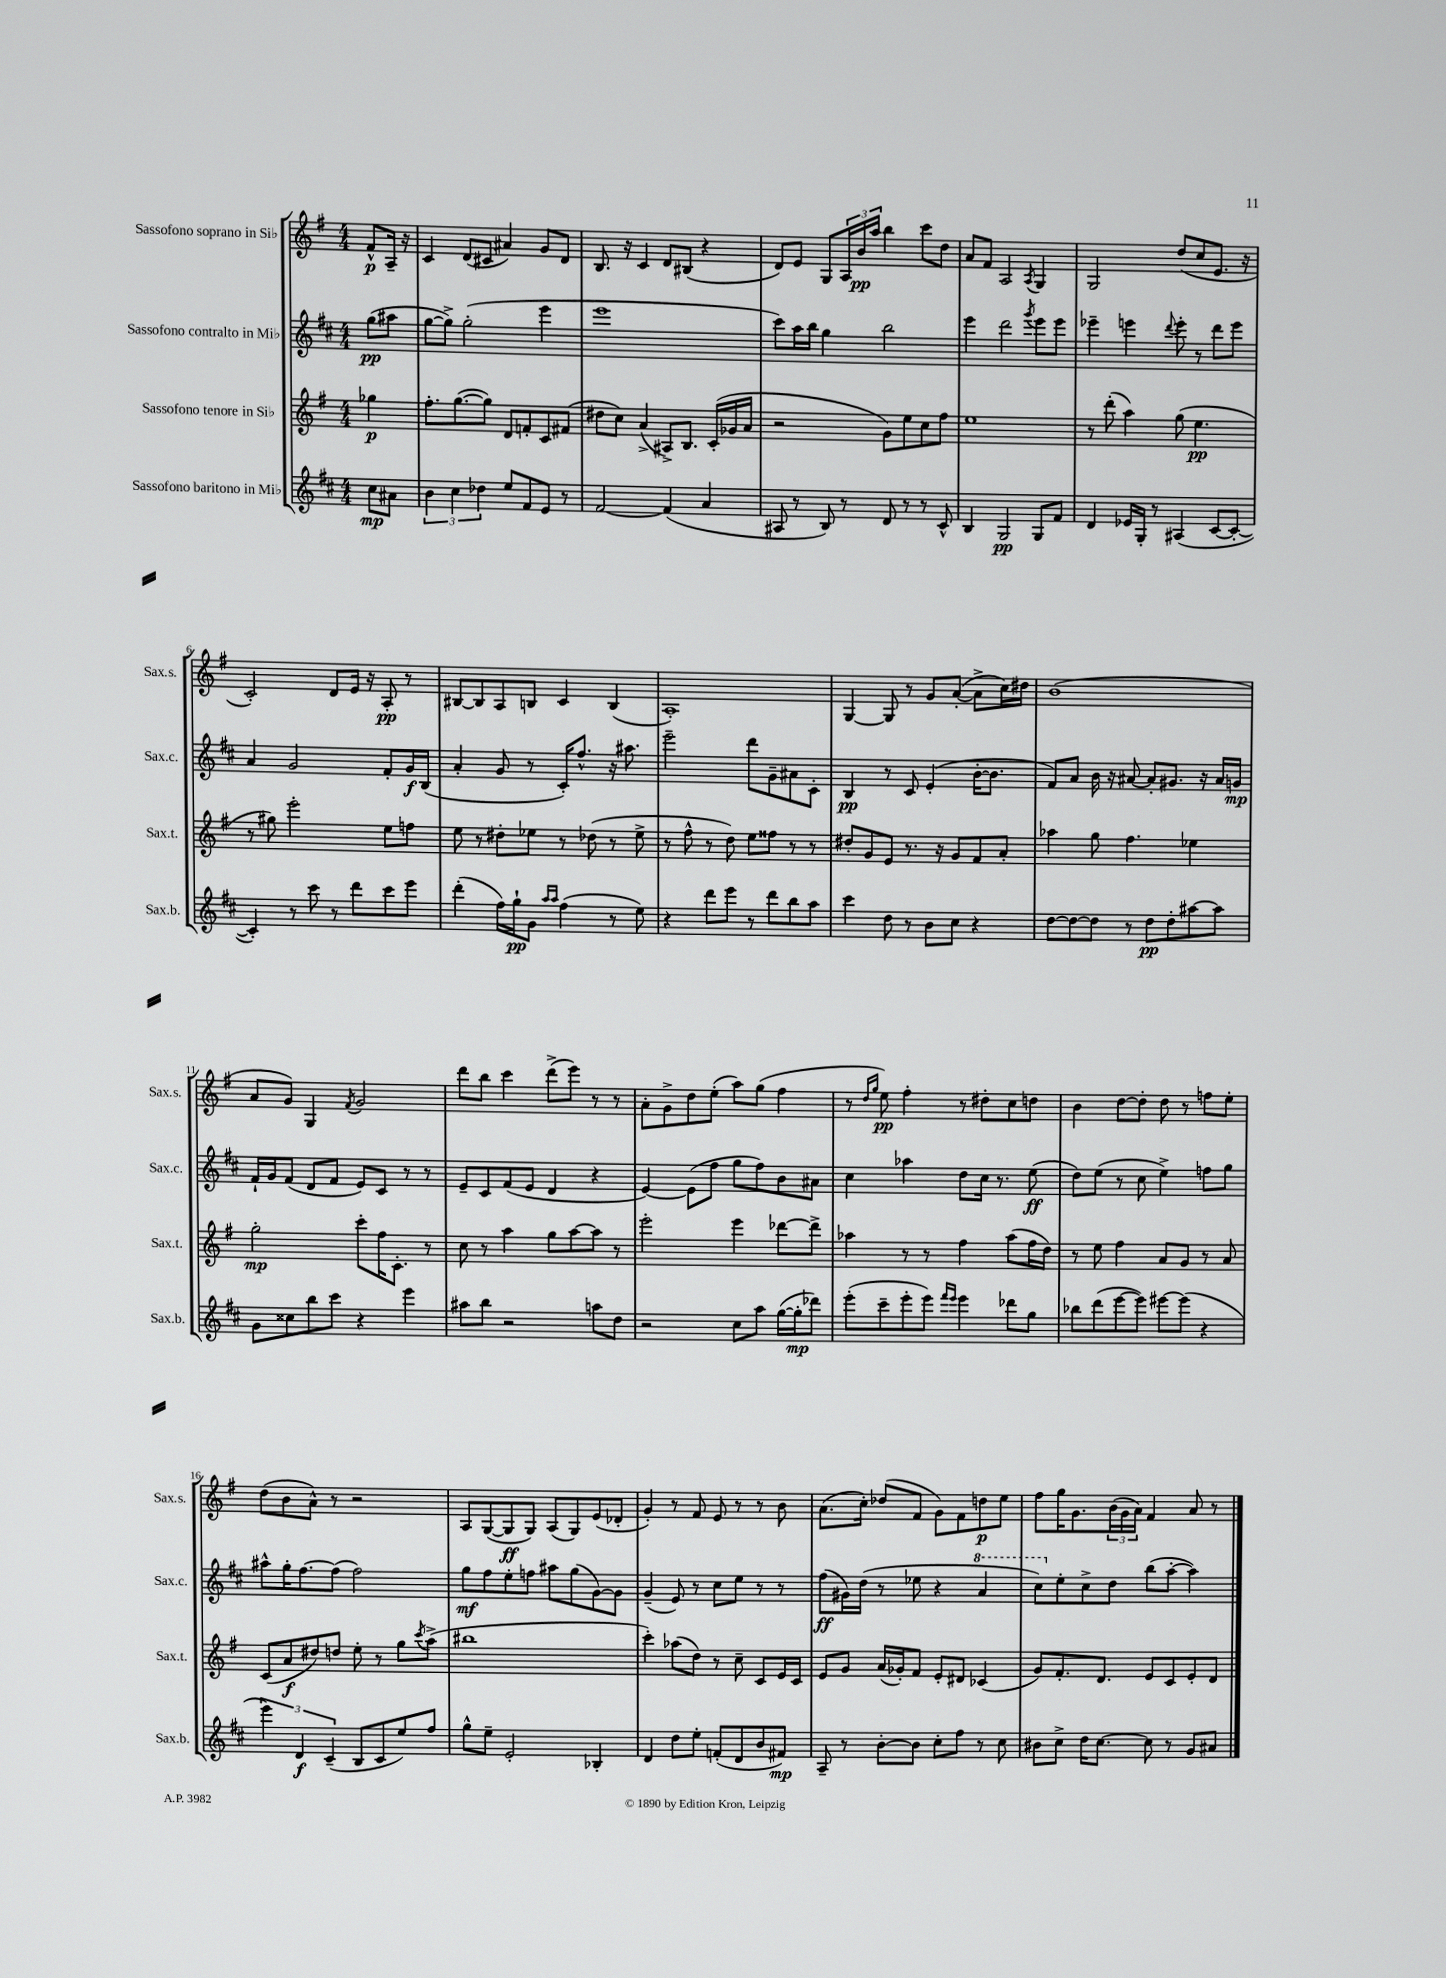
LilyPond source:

<<
\new StaffGroup <<
\new Staff = "s0" \with { instrumentName = "Sassofono soprano in Sib" shortInstrumentName = "Sax.s." } {
    \clef treble \key g \major \numericTimeSignature \time 4/4 \partial 4
    fis'8-^\p a16-- r16 |
    c'4 d'8( cis'8 ais'4) g'8 d'8 |
    b8. r16 c'4 d'8 bis8( r4 |
    d'8) e'8 g8 \tuplet 3/2 { a16 b'16\pp a''16 } b''4 c'''8 d''8 |
    a'8 fis'8 a2 \acciaccatura { a8 } g4 |
    g2 d''8( c''8 e'8. r16 |
    c'2-.) d'8 e'16 r16 a8-.\pp r8 |
    bis8~ bis8 a8 b8 c'4 b4( |
    a1-.) |
    g4~ g8 r8 g'8 a'8~-.( a'8-> c''16) dis''16 |
    b'1( |
    a'8 g'8) g4 \acciaccatura { fis'8 } g'2 |
    d'''8 b''8 c'''4 d'''8->( e'''8) r8 r8 |
    a'8-. g'8-> d''8 e''8-.( a''8) g''8( fis''4 |
    r8 \grace { d''16 g''16 } e''8\pp) fis''4-. r8 dis''8-. c''8 d''8 |
    b'4 d''8~ d''8-. d''8 r8 f''8 e''8-. |
    d''8( b'8 a'8-^) r8 r2 |
    a8 g8~( g8\ff g8) a8( g8) e'8( des'8-. |
    g'4-.) r8 fis'8 e'8 r8 r8 b'8 |
    a'8.( c''16-.) des''8( fis'8 g'8) fis'8 d''8\p e''8 |
    fis''8 g''16 g'8. \tuplet 3/2 { b'16( g'16 a'16) } fis'4 a'8 r8 \bar "|." |
}
\new Staff = "s1" \with { instrumentName = "Sassofono contralto in Mib" shortInstrumentName = "Sax.c." } {
    \clef treble \key d \major \numericTimeSignature \time 4/4 \partial 4
    g''8\pp( ais''8 |
    g''8~ g''8->) g''2-.( e'''4 |
    e'''1 |
    cis'''8) a''16 b''16 g''4 b''2 |
    e'''4 d'''2 \acciaccatura { g'''8 } e'''8 e'''8 |
    ees'''4-- e'''4 \appoggiatura { d'''8 } e'''8-. r8 d'''8 e'''8 |
    a'4 g'2 fis'8-. g'16\f b16( |
    a'4-. g'8 r8 cis'16-.) fis''8.-^ r16 ais''8. |
    e'''2-- d'''8 g'8-- ais'8 cis'8-. |
    b4\pp r8 cis'8 e'4-.( b'16~-. b'8. |
    fis'8) a'8 b'16 r16 ais'8~ ais'8-. gis'8. r16 ais'16 g'16\mp |
    fis'16-! g'16 fis'8( d'8 fis'8 e'8) cis'8 r8 r8 |
    e'8-- cis'8 fis'8( e'8 d'4 r4 |
    e'4~) e'8( fis''8 g''8 fis''8) b'8 ais'8 |
    cis''4 aes''4 d''8 cis''16 r8. e''8\ff( |
    d''8) e''8( r8 cis''8 e''4->) f''8 g''8 |
    ais''8-^ g''16-. fis''8.~ fis''8( fis''2) |
    g''8\mf fis''8 e''8-. f''8 ais''8 g''8( g'8~) g'8 |
    g'4--( e'8) r8 cis''8 e''8 r8 r8 |
    fis''8\ff( gis'16) d''16( r8 ees''8 r4 \ottava #1 a''4 |
    cis'''8) \ottava #0 e''8-. cis''8-> d''8 b''8( a''8~-. a''4) \bar "|." |
}
\new Staff = "s2" \with { instrumentName = "Sassofono tenore in Sib" shortInstrumentName = "Sax.t." } {
    \clef treble \key g \major \numericTimeSignature \time 4/4 \partial 4
    ges''4\p |
    fis''8.-. g''8.~( g''8) d'8 f'8-. c'8 fis'8( |
    dis''8 c''8) a'4->( ais8->) b8. c'16-.( ges'16 a'16 |
    r2 g'8) e''8 c''8 fis''8 |
    e''1 |
    r8 d'''8-.( a''4) g''8( e''4.\pp |
    r8 gis''8) e'''2-. e''8 f''8 |
    e''8 r8 dis''8-. ees''8 r8 des''8( r8 ees''8-> |
    r8 fis''8-^ r8 d''8) e''8 fisis''8 r8 r8 |
    dis''8-. g'8 e'8 r8. r16 g'8 fis'8 a'8-. |
    aes''4 g''8 fis''4. ees''4 |
    g''2-.\mp c'''8-. fis''16 c'8.-. r8 |
    c''8 r8 a''4 g''8 a''8~ a''8 r8 |
    e'''2-. e'''4 des'''8~ des'''8-> |
    aes''4 r8 r8 fis''4 aes''8( fis''16 d''16) |
    r8 e''8 fis''4 a'8 g'8 r8 a'8 |
    c'8( a'8\f dis''8) d''8 e''8-. r8 g''8 \acciaccatura { c'''8 } a''8->( |
    bis''1 |
    c'''4-.) aes''8( d''8) r8 c''8-- c'8 e'16 c'16 |
    e'8 g'8 a'16( ges'16-.) fis'8 e'8-. dis'8 ces'4( |
    g'8) fis'8.-. d'8. e'8 c'8 e'8-. d'8 \bar "|." |
}
\new Staff = "s3" \with { instrumentName = "Sassofono baritono in Mib" shortInstrumentName = "Sax.b." } {
    \clef treble \key d \major \numericTimeSignature \time 4/4 \partial 4
    cis''8\mp ais'8 |
    \tuplet 3/2 { b'4 cis''4 des''4 } e''8 fis'8 e'8 r8 |
    fis'2~ fis'4( a'4 |
    ais8 r8 b8) r8 d'8 r8 r8 cis'8-^ |
    b4 g2\pp g8 fis'8 |
    d'4 ees'16 g16-. r8 ais4( cis'8~ cis'8~-. |
    cis'4-.) r8 cis'''8 r8 d'''8 cis'''8 e'''8 |
    d'''4-.( fis''16) g''16-!\pp g'8 \grace { a''16 a''16 } fis''4( r8 e''8) |
    r4 d'''8 e'''8 r8 d'''8 b''8 a''8 |
    cis'''4 d''8 r8 b'8 cis''8 r4 |
    d''8~ d''8~ d''8 r8 d''8\pp d''8-. ais''8~ ais''8 |
    g'8 cisis''8 b''8 cis'''8 r4 e'''4 |
    ais''8 b''8 r2 a''8 d''8 |
    r2 cis''8 a''8 g''16~( g''16-.\mp des'''8) |
    e'''8-.( cis'''8-- e'''8-. e'''8) \grace { fis'''16 e'''16 } e'''4 des'''8 g''8 |
    bes''8 d'''8( e'''8~ e'''8) eis'''8~ eis'''8( r4 |
    \tuplet 3/2 { e'''4) d'4\f cis'4--( } b8 cis'8 e''8) fis''8 |
    g''8-^ e''8-- e'2-. bes4-. |
    d'4 d''8 e''8-. f'8-.( d'8 b'8 fis'8\mp) |
    a8-- r8 b'8~-. b'8 cis''8-. fis''8 r8 cis''8 |
    bis'8 cis''8-> d''16 cis''8.~ cis''8 r8 g'8 ais'8 \bar "|." |
}
>>
>>
